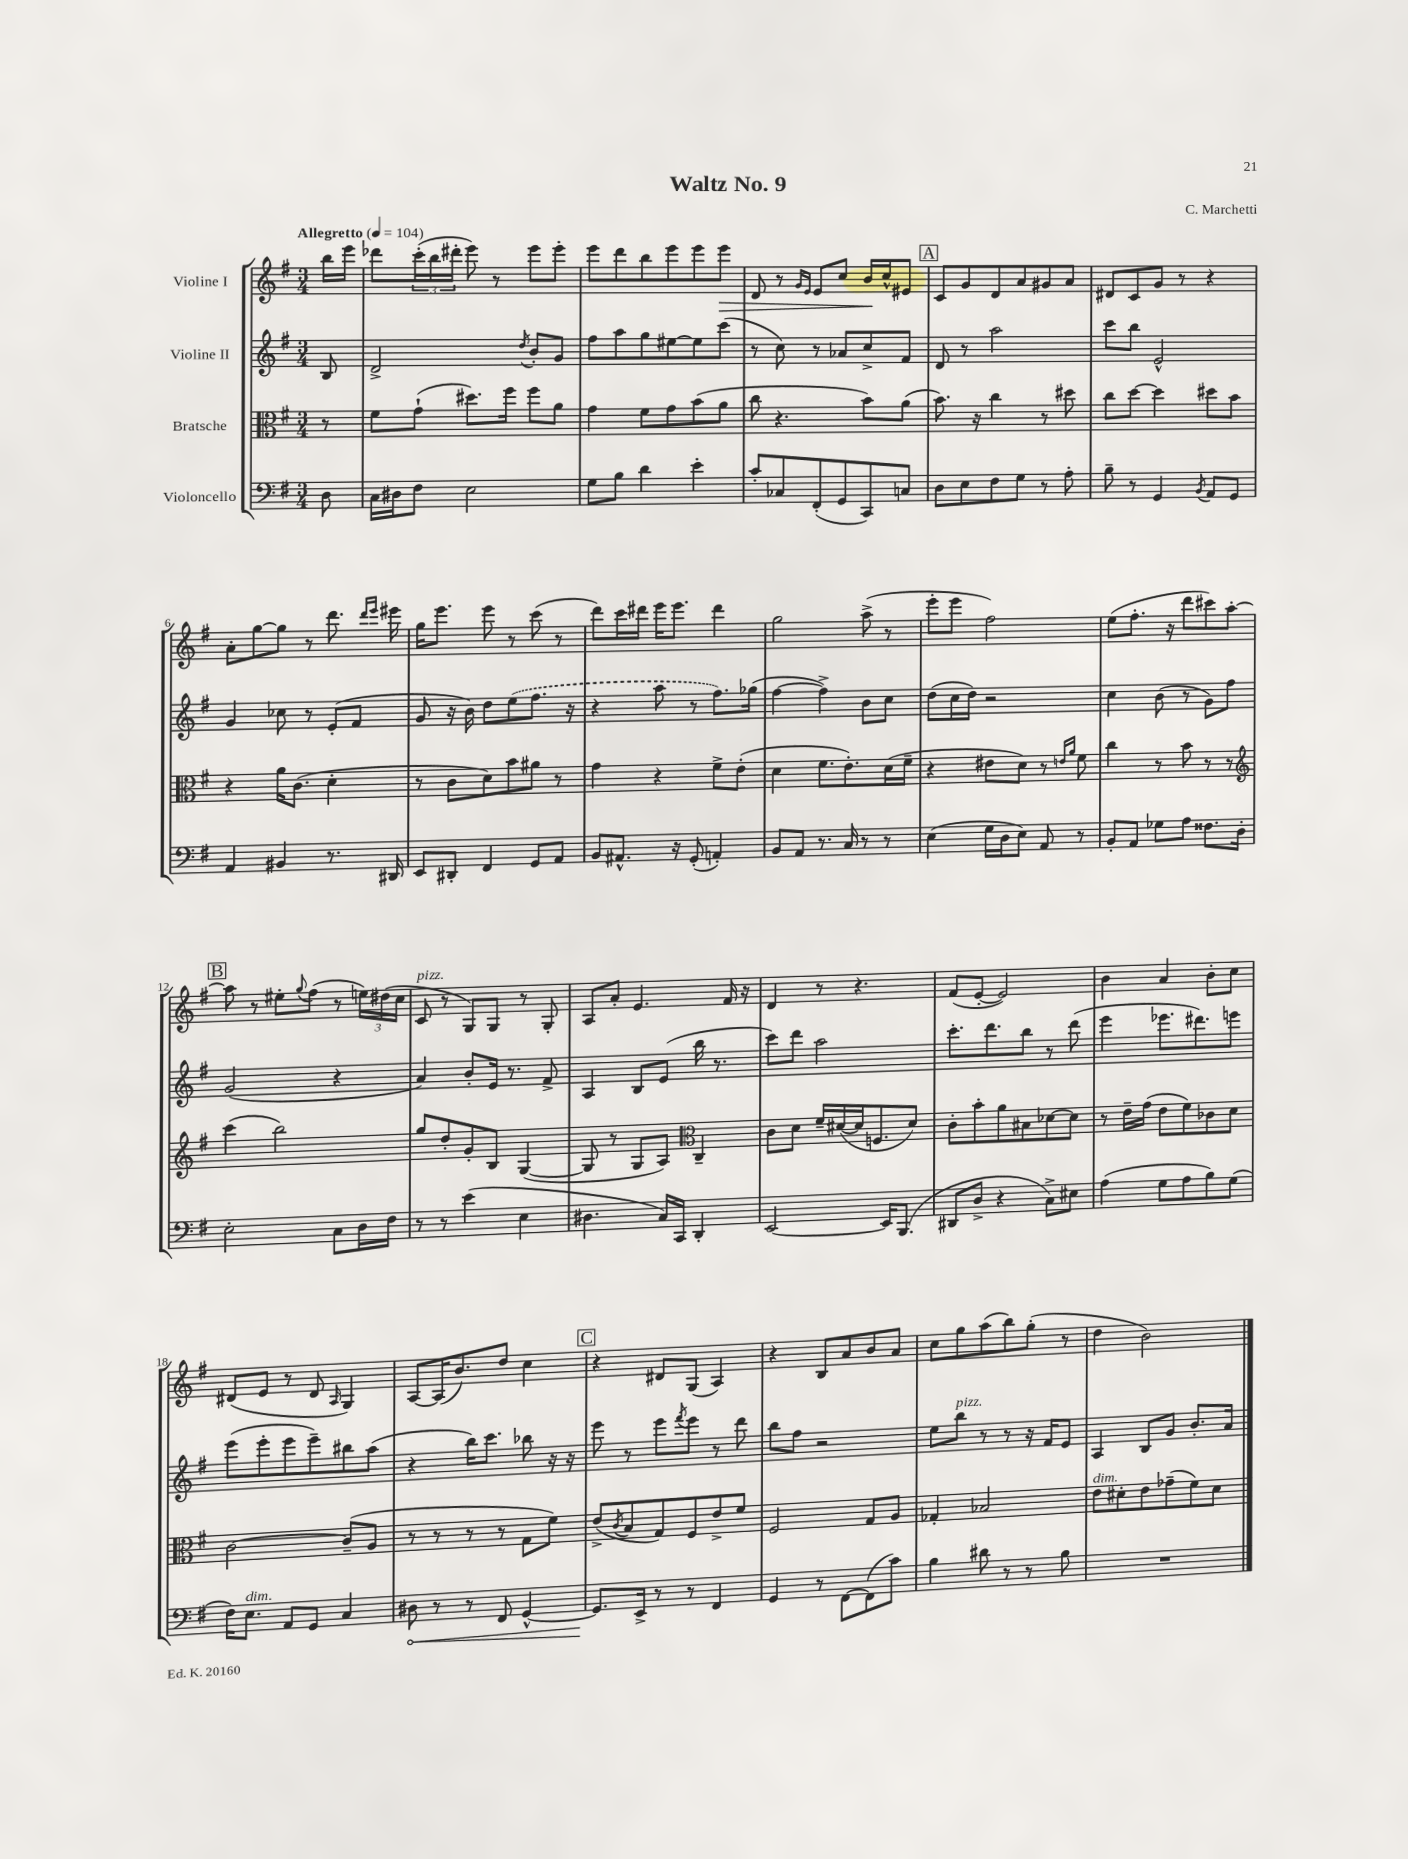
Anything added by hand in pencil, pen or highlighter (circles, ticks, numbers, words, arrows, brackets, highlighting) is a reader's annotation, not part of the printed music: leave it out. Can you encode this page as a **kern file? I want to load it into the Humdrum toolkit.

**kern	**dynam	**kern	**kern	**kern	**dynam
*part4	*part4	*part3	*part2	*part1	*part1
*staff4	*staff4	*staff3	*staff2	*staff1	*staff1
*I"Violoncello	*	*I"Bratsche	*I"Violine II	*I"Violine I	*
*clefF4	*	*clefC3	*clefG2	*clefG2	*
*k[f#]	*	*k[f#]	*k[f#]	*k[f#]	*
*M3/4	*	*M3/4	*M3/4	*M3/4	*
*MM104	*	*MM104	*MM104	*MM104	*
=	=	=	=	=	=
!	!	!	!	!LO:TX:a:B:t=Allegretto	!
8D\	.	8r	8B/	16bb\LL	.
.	.	.	.	16eee\JJ	.
=1	=1	=1	=1	=1	=1
16C\LL	.	8f#\L	2d^/	8ddd-X\L	.
16D#X\J	.	.	.	.	.
8F#\J	.	(8g`\J	.	(24ccc'\L	.
.	.	.	.	24bb\	.
.	.	.	.	24ddd#X'\JJ	.
2E\	.	8.dd#X\L)	.	8eee\)	.
.	.	.	.	8r	.
.	.	16ff#\Jk	.	.	.
.	.	.	8qdd/	.	.
.	.	8ff#\L	8b'/L	8eee\L	.
.	.	8a\J	8g/J	8eee'\J	.
=2	=2	=2	=2	=2	=2
8G\L	.	4g\	8ff#\L	8eee\L	.
8B\J	.	.	8aa\	8ddd\	.
4d\	.	8f#\L	8gg\	8bb\	.
.	.	8g\	[8ee#X\	8eee\	.
4e'\	.	(8b\	8ee#\]	8eee\	.
!	!	!	!	!	!LO:HP:b
.	.	8a\J	(8ccc\J	8eee\J	>
=3	=3	=3	=3	=3	=3
8c'/L	.	8cc\	8r	8d/	.
8C-X/	.	4.r	8cc\)	8r	.
.	.	.	.	16qqg/LL	.
.	.	.	.	16qqe/JJ	.
(8FF#'/	.	.	8r	8e/L	.
8GG/	.	.	8a-X/L	8cc/J	.
8CC/)	.	8b\L)	8cc^/	16b/LL	.
.	.	.	.	16cc^^/J	]
8Cn/J	.	(8a\J	8f#/J	8e#X/J	.
!!LO:REH:place=s1:t=A
=4	=4	=4	=4	=4	=4
8D\L	.	8.b\)	8d/	8c/L	.
8E\	.	.	8r	8g/	.
.	.	16r	.	.	.
8F#\	.	4cc\	2aa\	8d/	.
8G\J	.	.	.	8a/	.
8r	.	8r	.	8g#X/	.
8A'\	.	8dd#X\	.	8a/J	.
=5	=5	=5	=5	=5	=5
8B~\	.	8cc\L	8ccc\L	8d#X/L	.
8r	.	[8dd\J	8bb\J	8c/	.
4GG/	.	4dd\]	2e^^/	8g/J	.
.	.	.	.	8r	.
8qBB/	.	.	.	.	.
8AA/L	.	8dd#X\L	.	4r	.
8GG/J	.	8b\J	.	.	.
!!LO:LB:g=z
=6	=6	=6	=6	=6	=6
4AA/	.	4r	4g/	8a'\L	.
.	.	.	.	[8gg\	.
4BB#X/	.	16a\KL	8cc-X\	8gg\J]	.
.	.	(8.c\J	.	.	.
.	.	.	8r	8r	.
8.r	.	4d'\	(8e'/L	8.ddd\	.
.	.	.	8f#/J	.	.
.	.	.	.	16qqddd/LL	.
.	.	.	.	16qqeee/JJ	.
16DD#X/	.	.	.	16eee#X\	.
=7	=7	=7	=7	=7	=7
8EE/L	.	8r	8g/	16gg\KL	.
.	.	.	.	8.eee\J	.
8DD#X'/J	.	8c\L	16r	.	.
.	.	.	16b\)	.	.
4FF#/	.	8d\)	8dd\L	8eee\	.
.	.	8b\	(8ee\	8r	.
8GG/L	.	8a#X\J	8.ff#\J	(8ccc\	.
8AA/J	.	8r	.	8r	.
.	.	.	16r	.	.
=8	=8	=8	=8	=8	=8
8BB/L	.	4g\	4r	8ddd\L)	.
8.AA#X^^/J	.	.	.	16ccc\L	.
.	.	.	.	16ddd#X\JJ	.
.	.	4r	8aa\	16eee\KL	.
16r	.	.	.	8.eee\J	.
(8GG'/	.	.	8r	.	.
4AAn'/)	.	8f#^\L	8.ff#\L)	4ddd#\	.
.	.	(8e'\J	.	.	.
.	.	.	(16gg-X\Jk	.	.
=9	=9	=9	=9	=9	=9
8BB/L	.	4d\	[4ff#\	2gg\	.
8AA/J	.	.	.	.	.
8.r	.	8.f#\L	4ff#^\])	.	.
16C/	.	8.e'\)	.	.	.
8r	.	.	8b\L	(8aa^\	.
8r	.	(16d\L	8cc\J	8r	.
.	.	16f#~\JJ	.	.	.
=10	=10	=10	=10	=10	=10
(4E\	.	4r	(8dd\L	8eee'\L	.
.	.	.	16cc\L	8eee\J	.
.	.	.	16dd\JJ)	.	.
16G\LL	.	8e#X\L	2r	2ff#\)	.
16D\J	.	.	.	.	.
8E\J)	.	8d\J)	.	.	.
8AA/	.	8r	.	.	.
.	.	16qqen/LL	.	.	.
.	.	16qqa/JJ	.	.	.
8r	.	8f#\	.	.	.
=11	=11	=11	=11	=11	=11
8BB'/L	.	4cc\	4cc\	(8ee\L	.
8AA/J	.	.	.	8.ff#'\J	.
8G-X\L	.	8r	(8b\	.	.
.	.	.	.	16r	.
8A\J	.	8b\	8r	8ddd\L	.
8.F##X\L	.	8r	8g\L)	8ccc#X\)	.
.	.	8r	8ff#\J	[8aa'\J	.
16D'\Jk	.	.	.	.	.
!!LO:LB:g=z
!!LO:REH:place=s1:t=B
=12	=12	=12	=12	=12	=12
*	*	*clefG2	*	*	*
2E'\	.	(4ccc\	(2g/	8aa\]	.
.	.	.	.	8r	.
.	.	2bb\)	.	8ee#X'\L	.
.	.	.	.	8qqgg/	.
.	.	.	.	(8ff#\J	.
8C\L	.	.	4r	8r	.
16D\L	.	.	.	24een\LL)	.
.	.	.	.	(24dd#X\	.
16F#\JJ	.	.	.	.	.
.	.	.	.	24cc\JJ	.
=13	=13	=13	=13	=13	=13
!	!	!	!	!LO:TX:a:i:t=pizz.	!
8r	.	8gg/L	4a/)	8c/	.
8r	.	8dd'/	.	8r	.
(4e\	.	8g'/	8b'/L	8G/L)	.
.	.	8B/J	16e/Jk	8G/J	.
.	.	.	8.r	.	.
4E\	.	([4G/	.	8r	.
.	.	.	8f#^/	8G'/	.
=14	=14	=14	=14	=14	=14
4.D#X\	.	8G/]	4A/	8A/L	.
.	.	8r	.	8a'/J	.
.	.	8G/L	8B/L	4.e/	.
16C/LL)	.	8A/J)	(8e/J	.	.
16CC/JJ	.	.	.	.	.
*	*	*clefC3	*	*	*
4DD'/	.	4C~/	16bb\	.	.
.	.	.	8.r	.	.
.	.	.	.	16f#/	.
.	.	.	.	16r	.
=15	=15	=15	=15	=15	=15
[2EE/	.	8c\L	8ccc\L)	4d/	.
.	.	8d\J	8ddd\J	.	.
.	.	16f#~/LL	2aa\	8r	.
.	.	([16d#X/	.	.	.
.	.	16d#/J]	.	4.r	.
.	.	8.Fn/	.	.	.
16EE/KL]	.	.	.	.	.
(8.BBB/J	.	.	.	.	.
.	.	8d#/J)	.	.	.
=16	=16	=16	=16	=16	=16
8DD#X/L	.	8c'\L	8.ccc'\L	(8f#/L	.
8D^/J	.	8b'\	.	[8e'/J	.
.	.	.	8.ddd\	.	.
4r	.	8a\	.	2e/])	.
.	.	8B#X\	8bb\J	.	.
8C^\L)	.	[8d-X\	8r	.	.
8E#X\J	.	8d-\J]	(8ddd\	.	.
=17	=17	=17	=17	=17	=17
(4A\	.	8r	4eee\	4b\	.
.	.	16e~\LL	.	.	.
.	.	(16g\JJ	.	.	.
8G\L	.	8e\L	8.eee-X\L	4a/	.
8A\	.	8f#\)	.	.	.
.	.	.	8.ddd#X\)	.	.
8B\)	.	8c-X\	.	8b'\L	.
(8G\J	.	8d\J	8eeen\J	8cc\J	.
!!LO:LB:g=z
=18	=18	=18	=18	=18	=18
16F#\KL)	.	[2c\	(8eee\L	(8d#X/L	.
!LO:TX:a:i:t=dim.	!	!	!	!	!
8.E\J	.	.	.	.	.
.	.	.	8eee'\	8e/J	.
8AA/L	.	.	8eee\	8r	.
8GG/J	.	.	8eee~\)	8d#/	.
.	.	.	.	16qqA/	.
4C/	.	(8c~/L]	8bb#X\	4G/)	.
.	.	8A/J	(8aa\J	.	.
=19	=19	=19	=19	=19	=19
!	!LO:HP:b	!	!	!	!
8D#X\	<	8r	4r	[8A/L	.
8r	.	8r	.	(16A/K]	.
.	.	.	.	8.b/)	.
8r	.	8r	16bb\KL)	.	.
.	.	.	8.ccc\J	.	.
8FF#/	.	8r	.	8dd/J	.
[4GG^^/	.	8G\L	8bb-X\	4cc\	.
.	.	8f#\J)	16r	.	.
.	.	.	16r	.	.
!!LO:REH:place=s1:t=C
=20	=20	=20	=20	=20	=20
8.GG/L]	.	(8e^/L	8eee\	4r	.
.	.	8qc/	.	.	.
.	.	8B/	8r	.	.
16EE^/Jk	[	.	.	.	.
8r	.	8G/)	8eee\L	8d#X/L	.
.	.	.	8qfff#/	.	.
8r	.	8F#/	8eee\J	(8G/J	.
4FF#/	.	8e^/	8r	4A/)	.
.	.	8f#/J	8ddd\	.	.
=21	=21	=21	=21	=21	=21
4GG/	.	2F#/	8bb\L	4r	.
.	.	.	8ff#\J	.	.
8r	.	.	2r	8B/L	.
[8FF#\L	.	.	.	8a/	.
(8FF#\]	.	8G/L	.	8b/	.
8c\J)	.	8A/J	.	8a/J	.
=22	=22	=22	=22	=22	=22
4B\	.	4G-X'/	8ee\L	8cc\L	.
!	!	!	!LO:TX:a:i:t=pizz.	!	!
.	.	.	8bb\J	8gg\	.
8d#X\	.	2B-X/	8r	(8aa\	.
8r	.	.	8r	8bb\)	.
8r	.	.	16r	(8gg'\J	.
.	.	.	16f#/KL	.	.
8B\	.	.	8e/J	8r	.
=23	=23	=23	=23	=23	=23
!	!	!LO:TX:a:i:t=dim.	!	!	!
2.r	.	8e\L	4A/	4dd\	.
.	.	8d#X'\	.	.	.
.	.	8e\	8B/L	2b\)	.
.	.	(8g-X~\	8g/J	.	.
.	.	8f#\)	8.b'/L	.	.
.	.	8d#\J	.	.	.
.	.	.	16a/Jk	.	.
==	==	==	==	==	==
*-	*-	*-	*-	*-	*-
